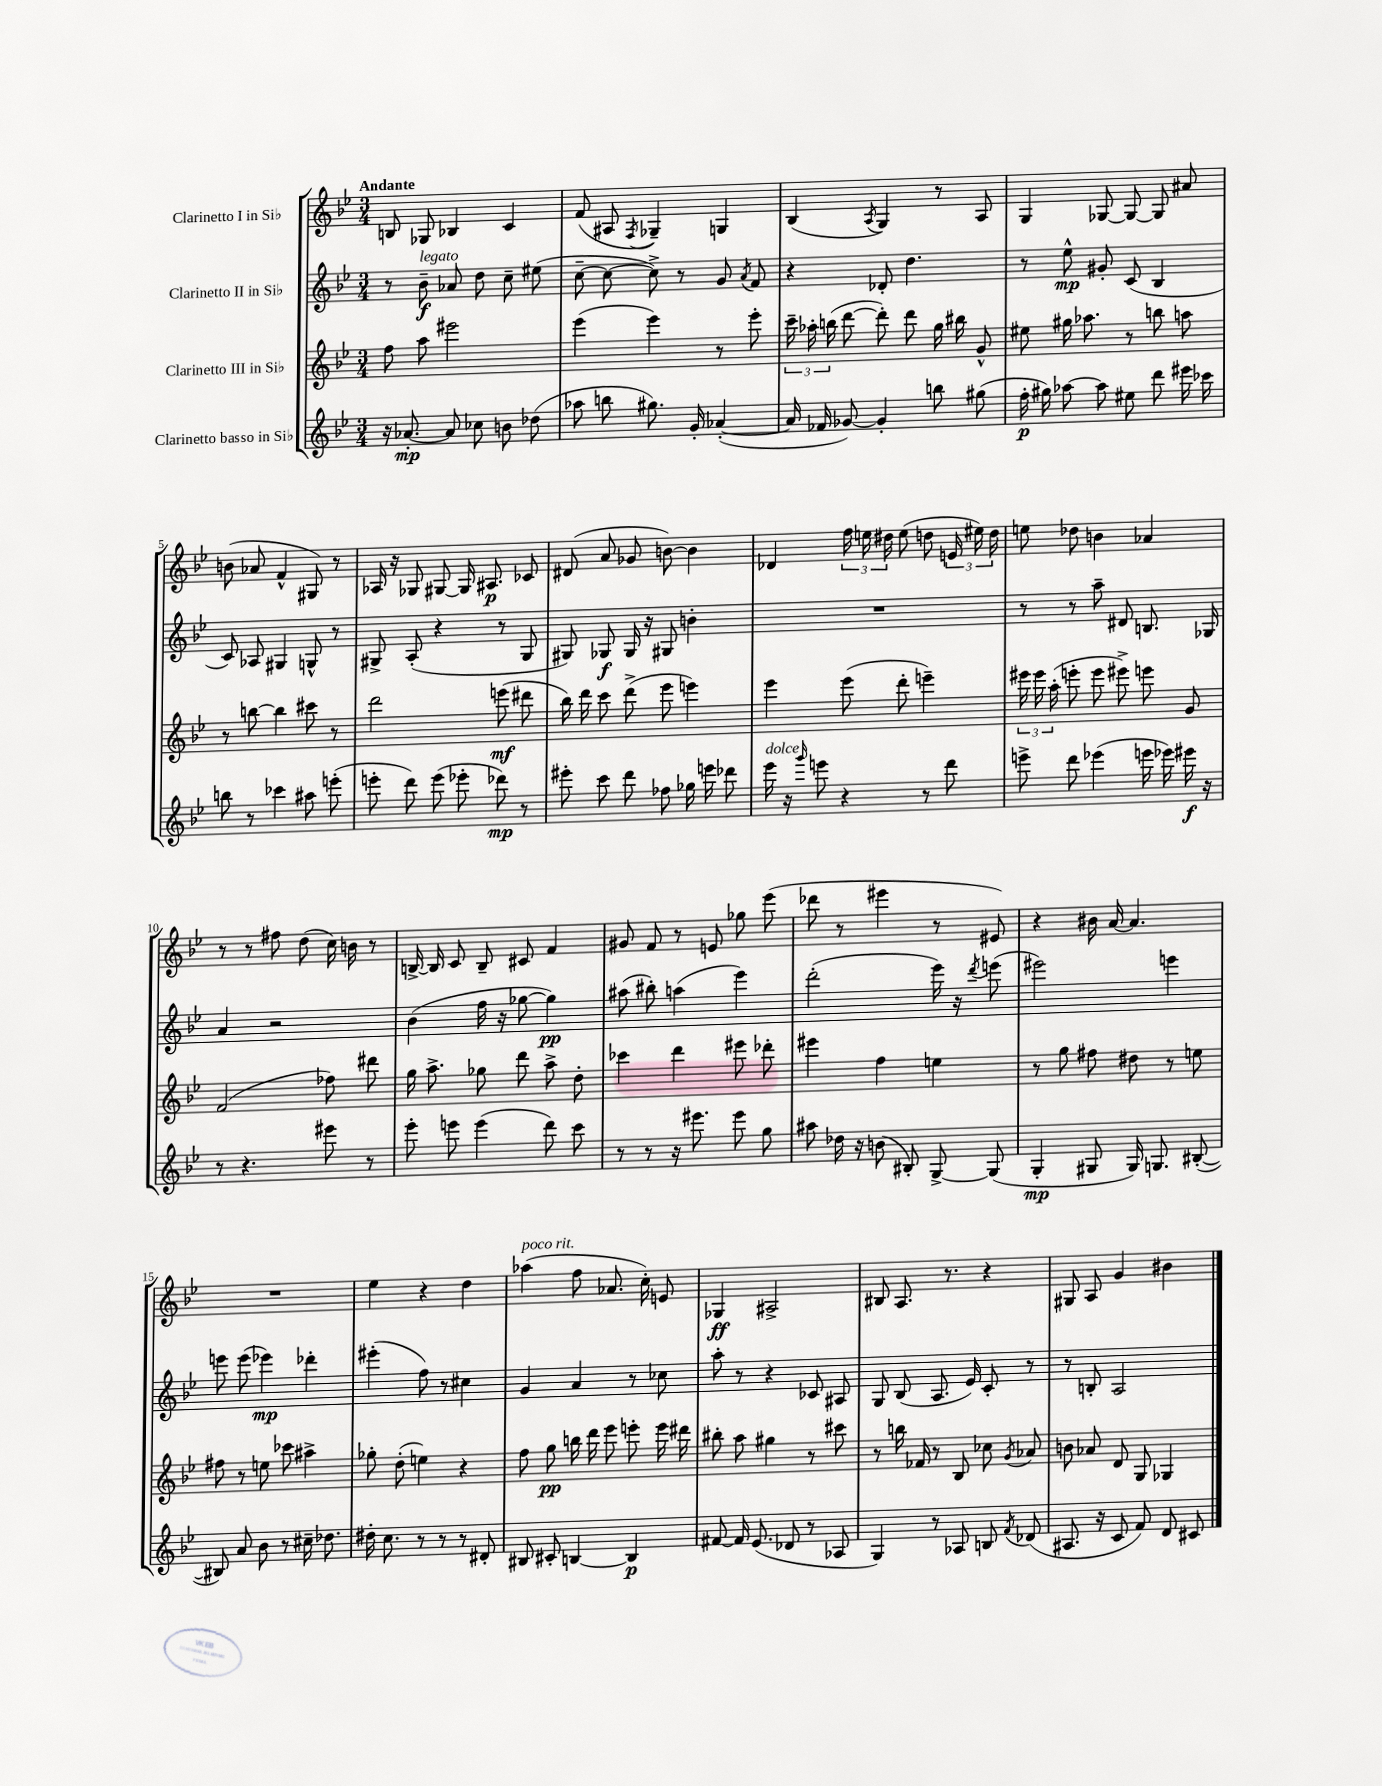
<<
\new StaffGroup <<
\new Staff = "s0" \with { instrumentName = "Clarinetto I in Sib" } {
    \clef treble \key bes \major \numericTimeSignature \time 3/4 \tempo "Andante"
    \autoBeamOff b8 ges8 bes4 c'4 |
    f'8( ais8 \acciaccatura { f8 } ges4--) g4 |
    bes4( \acciaccatura { a8 } g4) r8 a8 |
    g4 ges8~ ges8~ ges8 ais'8 |
    b'8( aes'8 f'4-^ gis8) r8 |
    aes16 r16 ges8 gis8~ gis16 ais8.\p ces'8 |
    dis'8( a'8 ges'8 b'8~) b'4 |
    des'4 \tuplet 3/2 { f''16 e''16 dis''16 } e''8( d''8 \tuplet 3/2 { e'16 eis''16) d''16 } |
    e''8 des''8 b'4 aes'4 |
    r8 r8 fis''8 d''8( c''16) b'16 r8 |
    b16~-> b16 c'8 b8-- cis'8 f'4 |
    gis'8 f'8 r8 e'8 ges''8 ees'''8( |
    des'''8 r8 eis'''4 r8 eis'8) |
    r4 bis'16 a'16~ a'4. |
    R2. |
    ees''4 r4 d''4 |
    aes''4^\markup { \italic "poco rit." }( f''8 aes'8. c''16-.) e'8 |
    ges4\ff ais2-> |
    bis8 a8. r8. r4 |
    gis8 a8 g'4 bis'4 \bar "|." |
}
\new Staff = "s1" \with { instrumentName = "Clarinetto II in Sib" } {
    \clef treble \key bes \major \numericTimeSignature \time 3/4
    \autoBeamOff r8 bes'8--\f^\markup { \italic "legato" } aes'8 d''8 c''8-- eis''8( |
    c''8~-- c''8~ c''8->) r8 g'8 \acciaccatura { a'8 } f'8 |
    r4 des'8-. d''4. |
    r8 ees''8-^\mp gis'8-. c'8( bes4 |
    c'8) aes8 gis4 g8-^ r8 |
    gis8-> a8-.( r4 r8 gis8 |
    gis8) ges8\f ges16 r16 gis8 b'4-. |
    R2. |
    r8 r8 a''8-- dis'8 b8. ges16 |
    a'4 r2 |
    bes'4( f''16 r16 ges''8~ ges''4\pp) |
    ais''8( bis''8-.) a''4( ees'''4) |
    d'''2-.( ees'''16) r16 \acciaccatura { d'''8 } e'''8( |
    eis'''2) e'''4 |
    e'''8 e'''8( ees'''4\mp) des'''4-. |
    eis'''4-.( f''8) r8 cis''4 |
    g'4 a'4 r8 ces''8 |
    a''8-. r8 r4 ces'8 ais8 |
    g8 bes8( a8. ees'16) c'8-. r8 |
    r8 b8-. a2 \bar "|." |
}
\new Staff = "s2" \with { instrumentName = "Clarinetto III in Sib" } {
    \clef treble \key bes \major \numericTimeSignature \time 3/4
    \autoBeamOff f''8 a''8 eis'''2 |
    ees'''4( ees'''4) r8 ees'''8-. |
    \tuplet 3/2 { c'''16-- aes''16-. b''16( } d'''8~ d'''8-.) d'''8 g''16 bis''16 g'8-^ |
    eis''8 gis''16 aes''8. r8 b''8 a''8 |
    r8 b''8~ b''4 cis'''8 r8 |
    d'''2 e'''8\mf( dis'''8 |
    bes''16) d'''16 c'''8 d'''8->( ees'''8 e'''4) |
    ees'''4 ees'''8( d'''8-. e'''4--) |
    \tuplet 3/2 { eis'''16 eis'''16 a''16-.( } e'''8-. e'''8 eis'''8->) e'''8 g'8 |
    f'2( fes''8) dis'''8 |
    g''16 a''8.-> ges''8 d'''8 a''8-> d''8-. |
    ces'''4 d'''4 eis'''8 des'''8-. |
    eis'''4 f''4 e''4 |
    r8 g''8 fis''8 dis''8 r8 e''8 |
    fis''8 r8 e''8 ces'''8 ais''4-> |
    ges''8-. d''8-.( e''4) r4 |
    f''8 g''8\pp b''16 d'''16 ees'''8 e'''8-. e'''16 dis'''16 |
    bis''8-. a''8 gis''4 r8 cis'''8 |
    r8 b''16 fes'16 r8 bes8 ces''8 \acciaccatura { g'8 } aes'8 |
    b'8 aes'8 d'8 g8 ges4 \bar "|." |
}
\new Staff = "s3" \with { instrumentName = "Clarinetto basso in Sib" } {
    \clef treble \key bes \major \numericTimeSignature \time 3/4
    \autoBeamOff r16 aes'8.~-.\mp aes'8 ces''8 b'8 des''8( |
    aes''8 b''8 gis''8.) g'16-. aes'4~-.( |
    aes'16 fes'16 ges'8~) ges'4-. b''8 gis''8( |
    f''16-.\p gis''16) aes''8~ aes''8 eis''8 d'''8 eis'''16 ces'''16 |
    b''8 r8 ces'''4 ais''8 e'''8-.( |
    e'''8-. d'''8) e'''8( ees'''8-. des'''8\mp) r8 |
    eis'''8-. c'''8 d'''8 fes''8 ges''16 e'''16 des'''8 |
    ees'''16^\markup { \italic "dolce" } r16 \grace { g'''16 } e'''8 r4 r8 d'''8 |
    e'''8-> d'''8 ees'''4( e'''16 ees'''16) eis'''16\f r16 |
    r8 r4. eis'''8 r8 |
    ees'''8-. e'''8 e'''4( d'''8) c'''8 |
    r8 r8 r16 eis'''8. eis'''8 g''8 |
    ais''8 des''16 r16 b'8( bis8-.) g8~-> g8( |
    g4-.\mp gis8 gis16) g8. bis8~-.( |
    bis8) a'8 bes'8 r8 cis''16-- des''8. |
    dis''16-. c''8. r8 r8 r8 dis'8-. |
    bis8 cis'8-. b4~ b4\p |
    fis'8~ fis'16 ees'8.( des'8 r8 aes8 |
    g4) r8 aes8 b8 \acciaccatura { f'8 } des'8( |
    ais8. r16 c'8 f'8) d'8 cis'8 \bar "|." |
}
>>
>>
